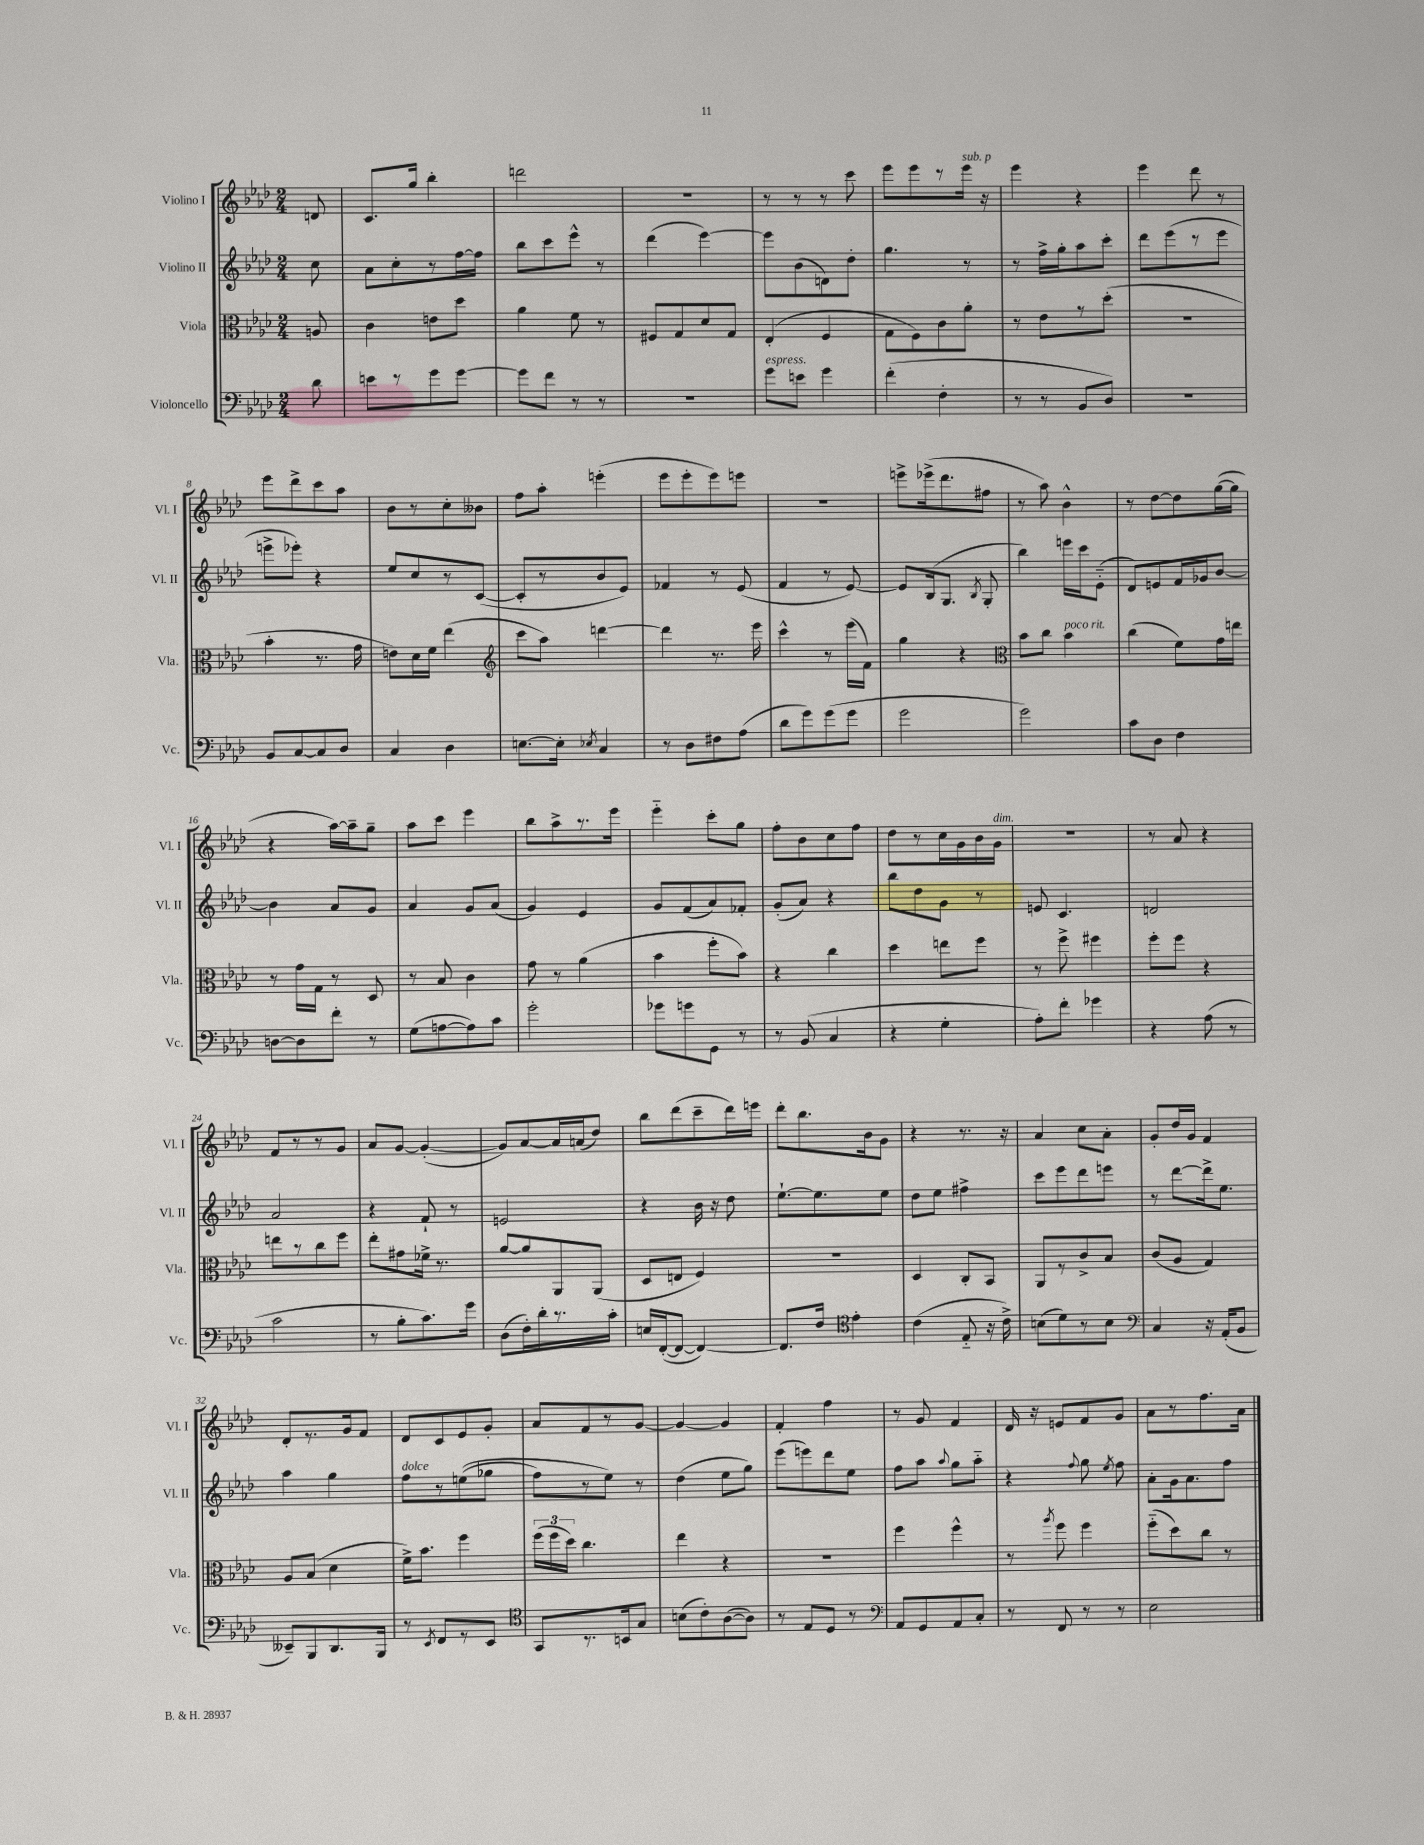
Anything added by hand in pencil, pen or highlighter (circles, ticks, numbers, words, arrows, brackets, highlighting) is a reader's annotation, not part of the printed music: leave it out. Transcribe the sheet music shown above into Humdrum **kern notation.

**kern	**kern	**kern	**kern
*staff4	*staff3	*staff2	*staff1
*clefF4	*clefC3	*clefG2	*clefG2
*k[b-e-a-d-]	*k[b-e-a-d-]	*k[b-e-a-d-]	*k[b-e-a-d-]
*M2/4	*M2/4	*M2/4	*M2/4
8d-	8A	8cc	8d
=	=	=	=
8e	4c	8a-	8.c
8r	.	8cc'	.
.	.	.	16gg
8g	8e	8r	4bb-'
[8g	8dd-	[16ff	.
.	.	16ff]	.
=	=	=	=
8g]	4a-	8bb-	2ddd
8f	.	8ccc	.
8r	8f	8eee-^^	.
8r	8r	8r	.
=	=	=	=
2r	8F#	(4ddd-	2r
.	8G	.	.
.	8d-	[4eee-)	.
.	8G	.	.
=	=	=	=
8g	(4E-'	8eee-]	8r
8e	.	(8b-	8r
4g	4F	8d)	8r
.	.	8dd-'	8ccc
=	=	=	=
(4f'	8G	4.gg	8eee-
.	8F)	.	8eee-
4F'	8c	.	8r
.	8a-'	8r	16eee-
.	.	.	16r
=	=	=	=
8r	8r	8r	4eee-
8r	8e-	16ff^	.
.	.	16gg'	.
8BB-	8r	8aa-	4r
8D-)	(8dd-'	8ccc'	.
=	=	=	=
2r	2r	8ddd-	4eee-
.	.	(8eee-	.
.	.	8r	8ddd-
.	.	8eee-	8r
=	=	=	=
8BB-	4b-'	8eee^	8eee-
[8C	.	8eee-')	8ddd-^
8C]	8.r	4r	8ccc
8D-	.	.	8aa-
.	16g	.	.
=	=	=	=
4C	8e)	8ee-	8b-
.	16d-	8cc	8r
.	16f	.	.
4D-	(4ee-	8r	8cc'
.	.	([8c	8b--
=	=	=	=
*	*clefG2	*	*
[8.E	8ccc	8c']	8ff
.	8aa-)	8r	8aa-'
16E']	.	.	.
8qE-	.	.	.
4C	[4ddd	8b-	(4eee'
.	.	8e-)	.
=	=	=	=
8r	4ddd]	4f-	8eee-
8D-	.	.	8eee-'
8F#	8.r	8r	8eee-)
(8A-	.	(8e-	8eee
.	16eee-	.	.
=	=	=	=
8d-	4ccc^^	4f	2r
8g)	.	.	.
(8g	8r	8r	.
8g	(16eee-	[8e-)	.
.	16f)	.	.
=	=	=	=
2g	4gg	8e-]	8eee^
.	.	(16B-	(16eee-^
.	.	8.G	8.ddd-
.	4r	.	.
.	.	8qB-	.
.	.	8G'	8ff#
=	=	=	=
*	*clefC3	*	*
2g)	8b-	4bb-)	8r
.	8cc	.	8aa-)
.	4b-	16eee	4b-^^
.	.	16ccc	.
.	.	(8e-'~	.
=	=	=	=
8c	(4cc	8d-)	8r
8D-	.	8e	[8dd-
4F	8f)	16f	8dd-]
.	.	16g-	.
.	16g	[8b-	([16gg
.	16ee	.	16gg]
=	=	=	=
[8D	8r	4b-]	4r
8D]	16g	.	.
.	16G	.	.
8f'	8r	8a-	[16aa-)
.	.	.	16aa-~]
8r	8D-	8g	8gg~
=	=	=	=
(8G	8r	4a-	8aa-
[8A	8B-	.	8ccc
8A])	4c	8g	4eee-
8c	.	(8a-	.
=	=	=	=
2g'	8g	4g)	8bb-
.	8r	.	8aa-^
.	(4a-	4e-	8.r
.	.	.	16eee-
=	=	=	=
8g-	4b-	8g	4eee-'~
8g	.	(8f	.
8GG	8ff'	8a-)	8ccc'
8r	8b-)	8f-'	8gg
=	=	=	=
8r	4r	(8g'	8ff'
(8BB-	.	8a-)	8b-
4C	4cc	4r	8cc
.	.	.	8ff
=	=	=	=
4r	4dd-	8bb-	8dd-
.	.	8dd-	8r
4G'	8ee	8g	16cc
.	.	.	16g
.	8ff	8r	16b-
.	.	.	16g
=	=	=	=
8A-')	8r	8e	2r
8f'	8ff^	4.c	.
4g-	4ff#	.	.
=	=	=	=
4r	8ff'	2d	8r
.	8ff	.	8a-
(8A-	4r	.	4r
8r	.	.	.
=	=	=	=
2c	8ee	2a-	8f
.	8r	.	8r
.	8cc	.	8r
.	8ff	.	8g
=	=	=	=
8r	8ee-'	4r	8a-
8B-'	8g#	.	[8g
8.c)	16f-^	8f`	(4g'_
.	8.r	.	.
.	.	8r	.
16g	.	.	.
=	=	=	=
(8D-	[8a-	2e	8g])
16F')	8a-]	.	[8a-
16d-'	.	.	.
8.r	8AA-	.	16a-]
.	.	.	(16a
.	(8AA-	.	8dd-)
16c'	.	.	.
=	=	=	=
16E	8D-	4r	8bb-
([16FF'	.	.	.
8FF_	8E	.	(8ddd-
4FF_)	4F)	16b-	8ccc~
.	.	16r	.
.	.	8dd-	16ddd-)
.	.	.	16eee
=	=	=	=
8.FF]	2r	[8.ee-`	8ddd-'
.	.	.	8.bb-
16F	.	8.ee-]	.
*clefC4	*	*	*
4e-'	.	.	.
.	.	.	16b-
.	.	8ee-	8g
=	=	=	=
(4c	4D-	8dd-	4r
.	.	8ee-	.
8E-'~	8C'	4ff#^	8.r
16r	8BB-	.	.
16c^)	.	.	16r
=	=	=	=
(8B	8AA-	8ccc	4a-
8d-)	8r	8eee-	.
8r	8c^	8ddd-	8cc
8B	8B-	8eee	8a-'
=	=	=	=
*clefF4	*	*	*
4C	(8c	8r	8g'
.	8A-	[8ddd-	16dd-
.	.	.	16g
16r	4G)	16ddd-^]	4f
(16AA-'	.	8.ee-	.
8BB-	.	.	.
=	=	=	=
8EE--~)	8A-	4aa-	8d-'
8BBB-	(8B-	.	8.r
8.DD-	4d-	4gg	.
.	.	.	16g
.	.	.	8f
16BBB-	.	.	.
=	=	=	=
8r	16f^)	8ff	8d-
.	8.b-	.	.
8qEE-	.	.	.
8FF	.	8r	8c
8r	4ff	&((8ee	8e-
8EE-	.	8gg-	8g'
=	=	=	=
*clefC4	*	*	*
8GG	(24ff	8ff)	8a-
.	24ff	.	.
.	24dd-)	.	.
8.r	4.cc	8r	8f
.	.	8ee-&)	8r
16BB	.	.	.
8G	.	8r	[8g
=	=	=	=
(8B	4ee-	(4dd-	4g_
8c')	.	.	.
([8A-	4r	8ee-	4g]
8A-])	.	8gg)	.
=	=	=	=
8r	2r	(8eee-	4f'
8E-	.	8eee)	.
8D-	.	8ddd-	4ff
8r	.	8ee-	.
=	=	=	=
*clefF4	*	*	*
8AA-	4ff	8ff	8r
8GG	.	8aa-	8g
.	.	8qqaa-	.
8AA-	4ff^^	8gg	4f
8C'	.	8aa-'~	.
=	=	=	=
8r	8r	4r	16d-
.	.	.	16r
.	8qaa-	.	.
8FF	8ff	.	8e
.	.	8qqff	.
8r	4ff	8gg	8f
.	.	8qee-	.
8r	.	8ff	8g
=	=	=	=
2E-	(8ff'~	8a-'	8a-
.	8dd-)	16g	8r
.	.	8.a-	.
.	8cc	.	8.ff
.	8r	8ff	.
.	.	.	16a-
==	==	==	==
*-	*-	*-	*-
